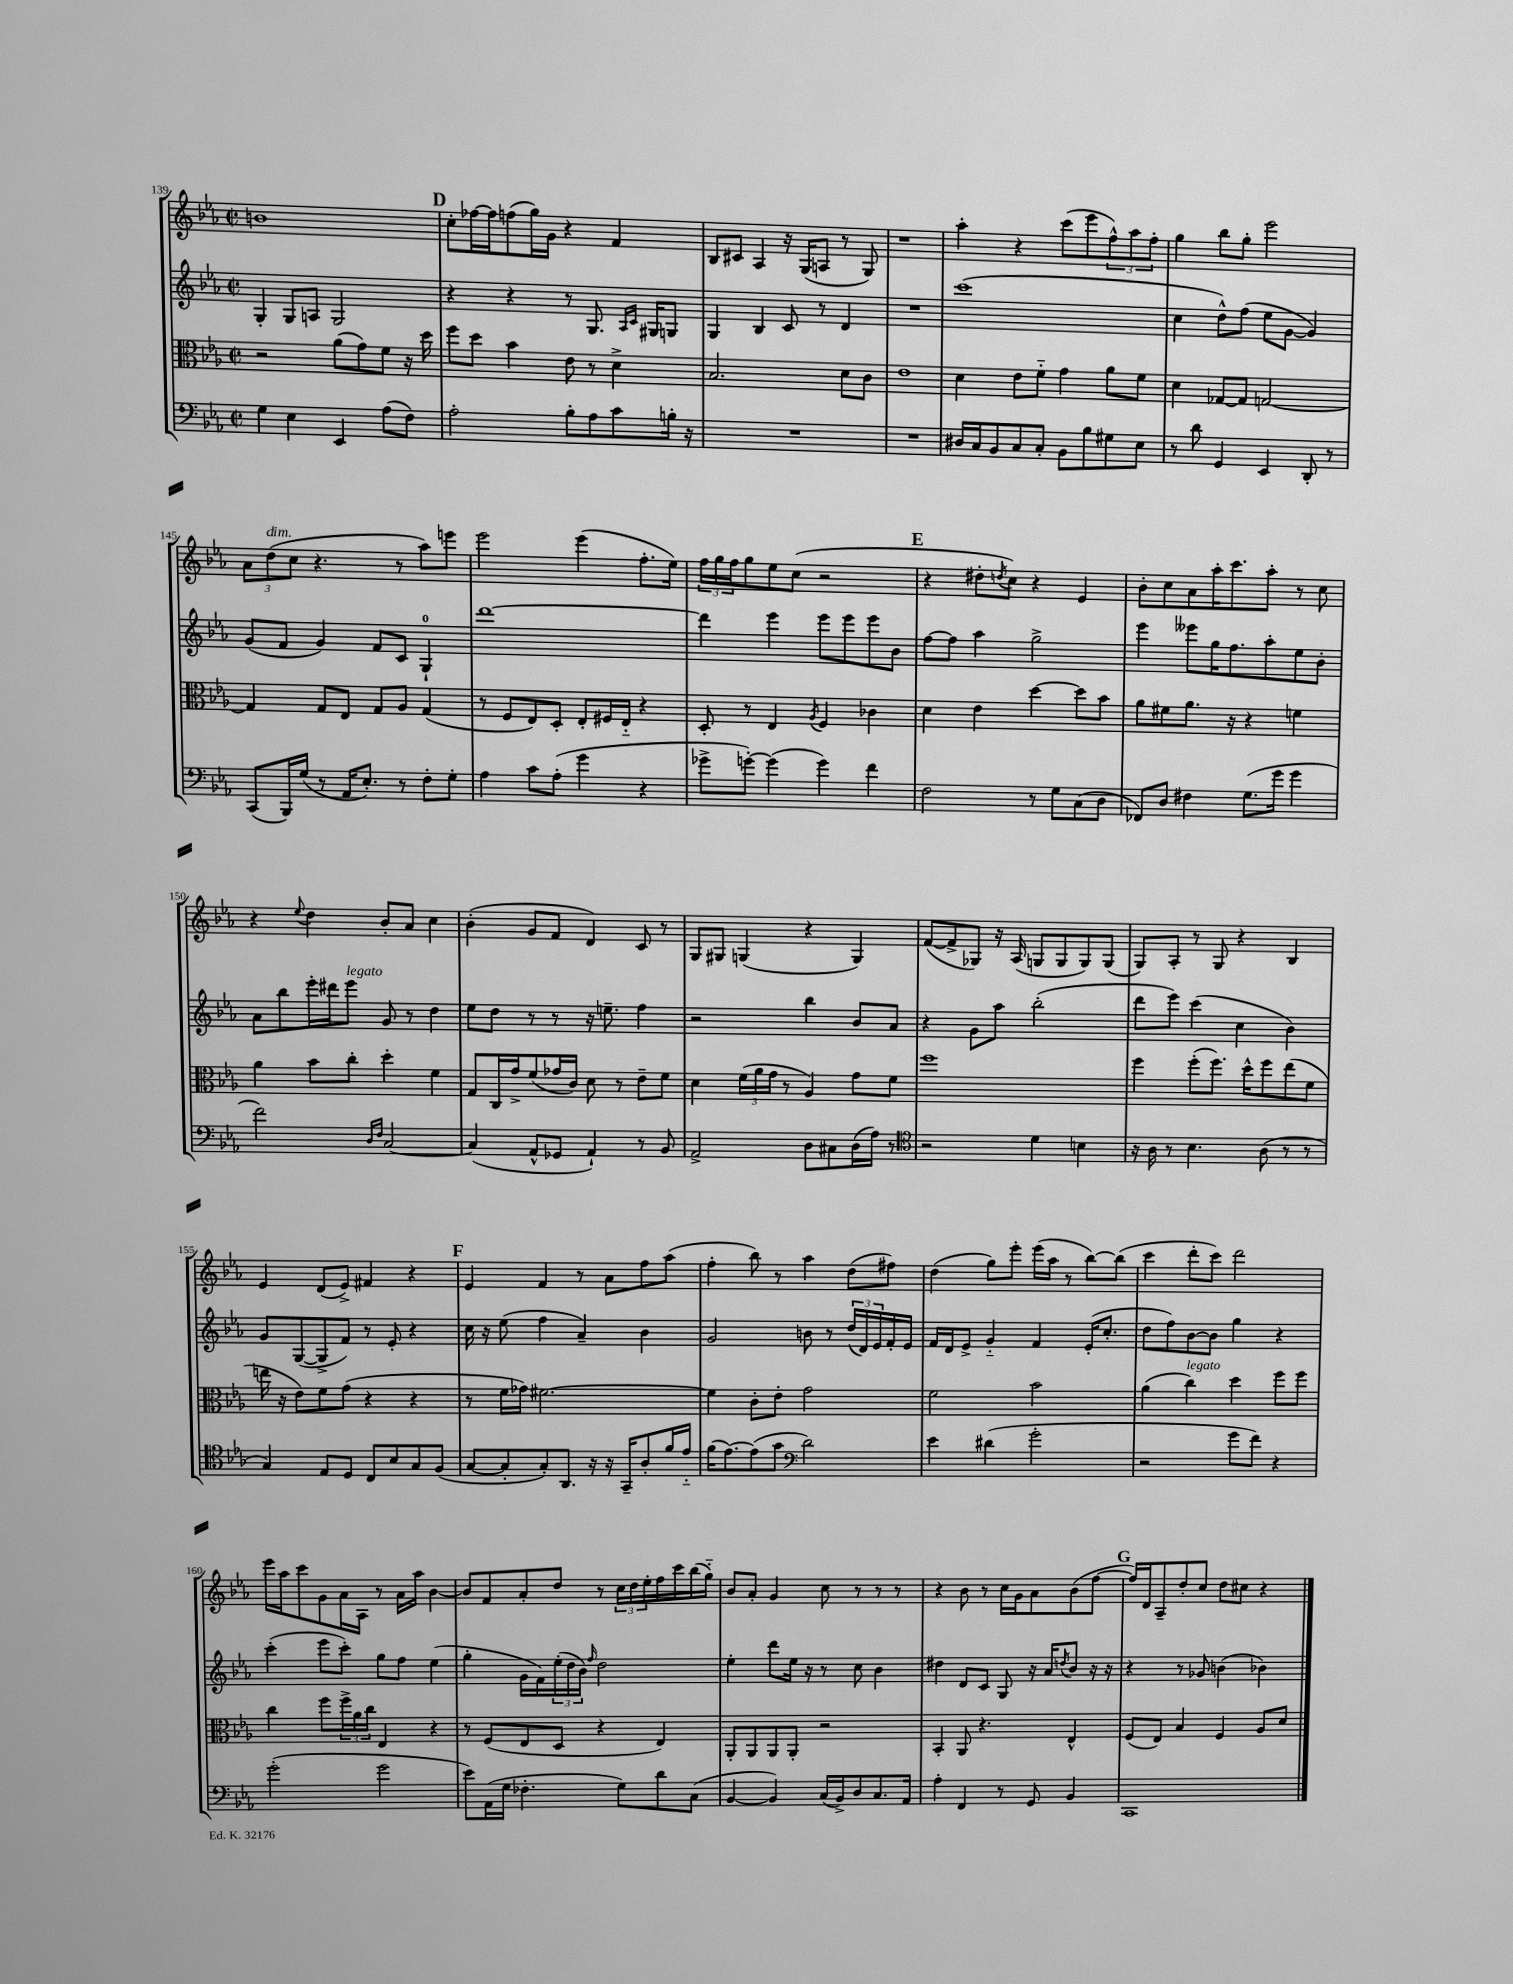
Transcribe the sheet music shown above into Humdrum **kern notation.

**kern	**kern	**kern	**kern
*staff4	*staff3	*staff2	*staff1
*clefF4	*clefC3	*clefG2	*clefG2
*k[b-e-a-]	*k[b-e-a-]	*k[b-e-a-]	*k[b-e-a-]
*M2/2	*M2/2	*M2/2	*M2/2
*met(c|)	*met(c|)	*met(c|)	*met(c|)
4G\	2r	4G'/	1b
4E-\	.	8G/L	.
.	.	8A/J	.
4EE-/	(8a-\L	2G/	.
.	8g\)	.	.
(8A-\L	8f\J	.	.
8F\J)	16r	.	.
.	16dd\	.	.
=	=	=	=
2A-'\	8ff\L	4r	8cc'\L
.	8dd\J	.	[16ff-\L
.	.	.	16ff-\]J
.	4b-\	4r	(8ff\
.	.	.	16gg\L)
.	.	.	16g\JJ
8B-'\L	8e-\	8r	4r
8A-\	8r	8.G/	.
8c\	4d^\	.	4f/
.	.	16qqA-/LL	.
.	.	16qqc/JJ	.
.	.	16G#/LK	.
16B'\Jk	.	8G/J	.
16r	.	.	.
=	=	=	=
1r	2.B-/	4G/	8B-/L
.	.	.	8c#/J
.	.	4B-/	4A-/
.	.	8c/	16r
.	.	.	(16G/LK
.	.	8r	8A/J
.	8d\L	4d/	8r
.	8c\J	.	8G/)
=	=	=	=
1r	1e-	1r	1r
=	=	=	=
16D#/LL	4d\	(1ccc	4aa-'\
16C/J	.	.	.
8BB-/	.	.	.
8C/	8e-\L	.	4r
8C'/J	8f'~\J	.	.
8BB-\L	4g\	.	(8ccc\L
8B-\	.	.	8eee-\
8G#\	8a-\L	.	12ff^^\)
.	.	.	12aa-\
8E-\J	8f\J	.	.
.	.	.	12ff'\J
=	=	=	=
8r	4d\	4cc\	4gg\
8d\	.	.	.
4GG/	[8G-/L	8dd^^\L)	8bb-\L
.	8G-/]J	(8ff\J	8gg'\J
4EE-/	[2G/	8ee-\L	2eee-\
.	.	[8g\J	.
8DD'/	.	4g/])	.
8r	.	.	.
=	=	=	=
(8CC/L	4G/]	(8g/L	12a-\L
.	.	.	(12dd\
16BBB-/L)	.	8f/J	.
.	.	.	12cc\J
(16G/JJ	.	.	.
8r	8G/L	4g/)	4.r
16AA-/LK	8E-/J	.	.
8.E-'/J)	.	.	.
.	8G/L	8f/L	.
8r	8A-/J	8c/J	8r
8F'\L	(4G/	4G`/	8aa-\L)
8G'\J	.	.	8eee\J
=	=	=	=
4A-\	8r	[1ddd	2eee-\
.	8F/L	.	.
8c\L	8E-/)	.	.
(8A-'\J	8D'/J	.	.
4g\	8E-'/L	.	(4eee-\
.	16F#/L	.	.
.	16E-'~/JJ	.	.
4r	4r	.	8.ff'\L
.	.	.	16ee-\Jk)
=	=	=	=
8g-^\L	8D'/	4ddd\]	24ff\LL
.	.	.	24gg\
.	.	.	24ff\J
[8g'\J)	8r	.	8gg\
(4g\]	4E-/	4eee-\	8ee-\
.	.	.	(8cc\J
.	8qA-/	.	.
4g\)	4F/	8eee-\L	2r
.	.	8eee-\	.
4f\	4c-\	8eee-\	.
.	.	8b-\J	.
=	=	=	=
2F\	4d\	[8ff\L	4r
.	.	8ff\]J	.
.	4e-\	4aa-\	8dd#'\L
.	.	.	8qdd/
.	.	.	8cc\J)
8r	[4dd\	2gg^\	4r
8G\L	.	.	.
(8C\	8dd\]L	.	4e-/
8D\J	8b-\J	.	.
=	=	=	=
8FF-/L)	8a-\L	4eee-\	8b-'\L
8D/J	8f#\	.	8cc\
4F#\	8.a-\J	8eee--\L	8a-\
.	.	16gg\K	16aa-'\K
.	16r	8.ff\	8.ccc\
(8.G\L	4r	.	.
.	.	8aa-'\	8aa-'\J
16g\Jk	.	.	.
4g\	4f\	8ee-\	8r
.	.	8b-'\J	8cc\
=	=	=	=
2f\)	4a-\	8a-\L	4r
.	.	8bb-\	.
.	.	.	8qqee-/
.	8b-\L	16eee-'\L	4dd\
.	.	16ddd#\J	.
.	8cc'\J	8eee-\J	.
16qqD/LL	.	.	.
16qqF/JJ	.	.	.
[2C/	4dd'\	8g/	8b-'/L
.	.	8r	8a-/J
.	4f\	4dd\	4cc\
=	=	=	=
(4C/]	8G/L	8ee-\L	(4b-'\
.	16C/L	8dd\J	.
.	16g^/J	.	.
8AA-^^/L	(8f/	8r	8g/L
8GG-/J	16g-/L	8r	8f/J
.	16c/JJ)	.	.
4AA-`/)	8d\	16r	4d/)
.	.	8.ee~\	.
.	8r	.	.
8r	8e-~\L	4ff\	8c/
8BB-/	8f\J	.	8r
=	=	=	=
2AA-^/	4d\	2r	8G/L
.	.	.	8G#/J
.	(24f\LL	.	(4G/
.	24a-\	.	.
.	24g\JJ	.	.
.	8r	.	.
8D\L	4A-/)	4bb-\	4r
8C#\	.	.	.
(16D\L	8g\L	8b-/L	4G/)
16A-\JJ)	.	.	.
8r	8f\J	8a-/J	.
=	=	=	=
*clefC4	*	*	*
2r	1ff	4r	([8f/L
.	.	.	8f^/]
.	.	8g\L	8G-/J)
.	.	8aa-\J	16r
.	.	.	(16A-/
4d\	.	(2bb-'\	8G/L
.	.	.	8G/
4B\	.	.	8G/)
.	.	.	(8G/J
=	=	=	=
16r	4ff\	8ddd\L	8G/L)
16A-\	.	.	.
8r	.	8eee-\J)	8A-'/J
4.B-\	(8ff'\L	(4ccc\	8r
.	8.ff\J)	.	8G/
.	.	4cc\	4r
.	16dd^^\LK	.	.
(8A-\	8ff\	.	.
8r	(8ee-\	4b-\)	4B-/
8r	8f\J	.	.
=	=	=	=
4G/)	16ee\	8g/L	4e-/
.	16r	.	.
.	8e-\L)	([8G/	.
8E-/L	8f\	8G^/]	(8d/L
8D/J	(8g\J	8f/J)	8e-^/J)
8C/L	4r	8r	4f#/
8B-/	.	8e-'/	.
8G/	4r	4r	4r
(8F/J	.	.	.
=	=	=	=
[8G/L	8r	16cc\	4e-/
.	.	16r	.
8G'/]	16f\LL	(8ee-\	.
.	16g-\JJ)	.	.
8G'/)	[2.f#\	4ff\	4f/
8.AA-/J	.	.	.
.	.	4a-~/)	8r
16r	.	.	.
16r	.	.	8a-\L
16GG~/LK	.	.	.
8A-'/	.	4b-\	8ff\
16f/L	.	.	(8aa-\J
16e-'~/JJ	.	.	.
=	=	=	=
(16f\LK	4f#\]	2g/	4ff'\
[8.e-\)	.	.	.
(8e-\]	8c'\L	.	8bb-\)
8g\J	8e-'\J	.	8r
*clefF4	*	*	*
2d\)	2g\	8b\	4aa-\
.	.	8r	.
.	.	(24dd/LL	(8dd\L
.	.	24d/)	.
.	.	24e-/	.
.	.	16f'/	8ff#\J)
.	.	16e-/JJ	.
=	=	=	=
4e-\	2f\	16f/LL	(4dd\
.	.	16d/J	.
.	.	8e-^/J	.
(4d#\	.	4g'~/	8gg\L)
.	.	.	8eee-'\J
2g'\	2b-\	4f/	(16eee-\LL
.	.	.	16aa-\JJ
.	.	.	8r
.	.	(16e-'/LK	[8bb-\L)
.	.	8.cc'/J	.
.	.	.	(8bb-\]J
=	=	=	=
2r	(4a-\	8dd\L	4ccc\
.	.	8ff\)	.
.	4cc\)	[8b-\	8ddd'\L
.	.	8b-\]J	8ccc\J)
8g\L	4dd\	4gg\	2ddd\
8f\J)	.	.	.
4r	8ff\L	4r	.
.	8ff\J	.	.
=	=	=	=
(2g'\	4cc\	(4ccc'\	16eee-\LL
.	.	.	16aa-\J
.	.	.	8ccc\
.	8ff\L	8eee-\L	8g\
.	24ff^\L	8ccc'\J)	16a-\L
.	24a-\	.	.
.	.	.	16A-\JJ
.	24cc\JJ	.	.
2g\	4E-/	8gg\L	8r
.	.	8ff\J	16a-\LL
.	.	.	16aa-\JJ
.	4r	(4ee-\	[4b-\
=	=	=	=
8e-\L)	8r	4gg'\	8b-/]L
(16AA-\L	(8F/L	.	8f/
16G\JJ	.	.	.
4.F-'\	8E-/	16g\LL	8a-'/
.	.	16f\)	.
.	8D/J	(24ee-'\	8dd/J
.	.	24dd\	.
.	.	24b-\JJ)	.
.	.	16qqff/	.
.	4r	2dd\	8r
8G\L)	.	.	24cc\LL
.	.	.	24dd\
.	.	.	24ee-'\
8d\	4E-/)	.	16ff\
.	.	.	16ccc\
(8C\J	.	.	(16bb-\
.	.	.	16gg'~\JJ)
=	=	=	=
[4BB-/	8AA-'/L	4ee-'\	8b-/L
.	8AA-/	.	8a-'/J
4BB-/])	8AA-/	8ddd\L	4g/
.	8AA-'/J	16ee-\Jk	.
.	.	16r	.
(16C/LL	2r	8r	8cc\
16BB-^/J)	.	.	.
8D/	.	8cc\	8r
8.C/	.	4b-\	8r
.	.	.	8r
16AA-/Jk	.	.	.
=	=	=	=
4A-'\	4BB-'/	4dd#\	4r
4FF/	8AA-/	8d/L	8b-\
.	4.r	8c/J	8r
8r	.	8G/	16cc\LL
.	.	.	16g\J
8GG/	.	16r	8a-\
.	.	16a-/LK	.
.	.	8qdd/	.
4BB-/	4E-^^/	8b-/J	(8b-\
.	.	16r	[8ff\J
.	.	16r	.
=	=	=	=
1CC	(8F/L	4r	16ff/]LL)
.	.	.	16d/J
.	8E-/J)	.	8A-~/
.	4B-/	8r	8dd'/
.	.	8g-/	8cc/J
.	4F/	(4b\	8dd\L
.	.	.	8cc#\J
.	8A-/L	4b-\)	4r
.	8d/J	.	.
==	==	==	==
*-	*-	*-	*-
